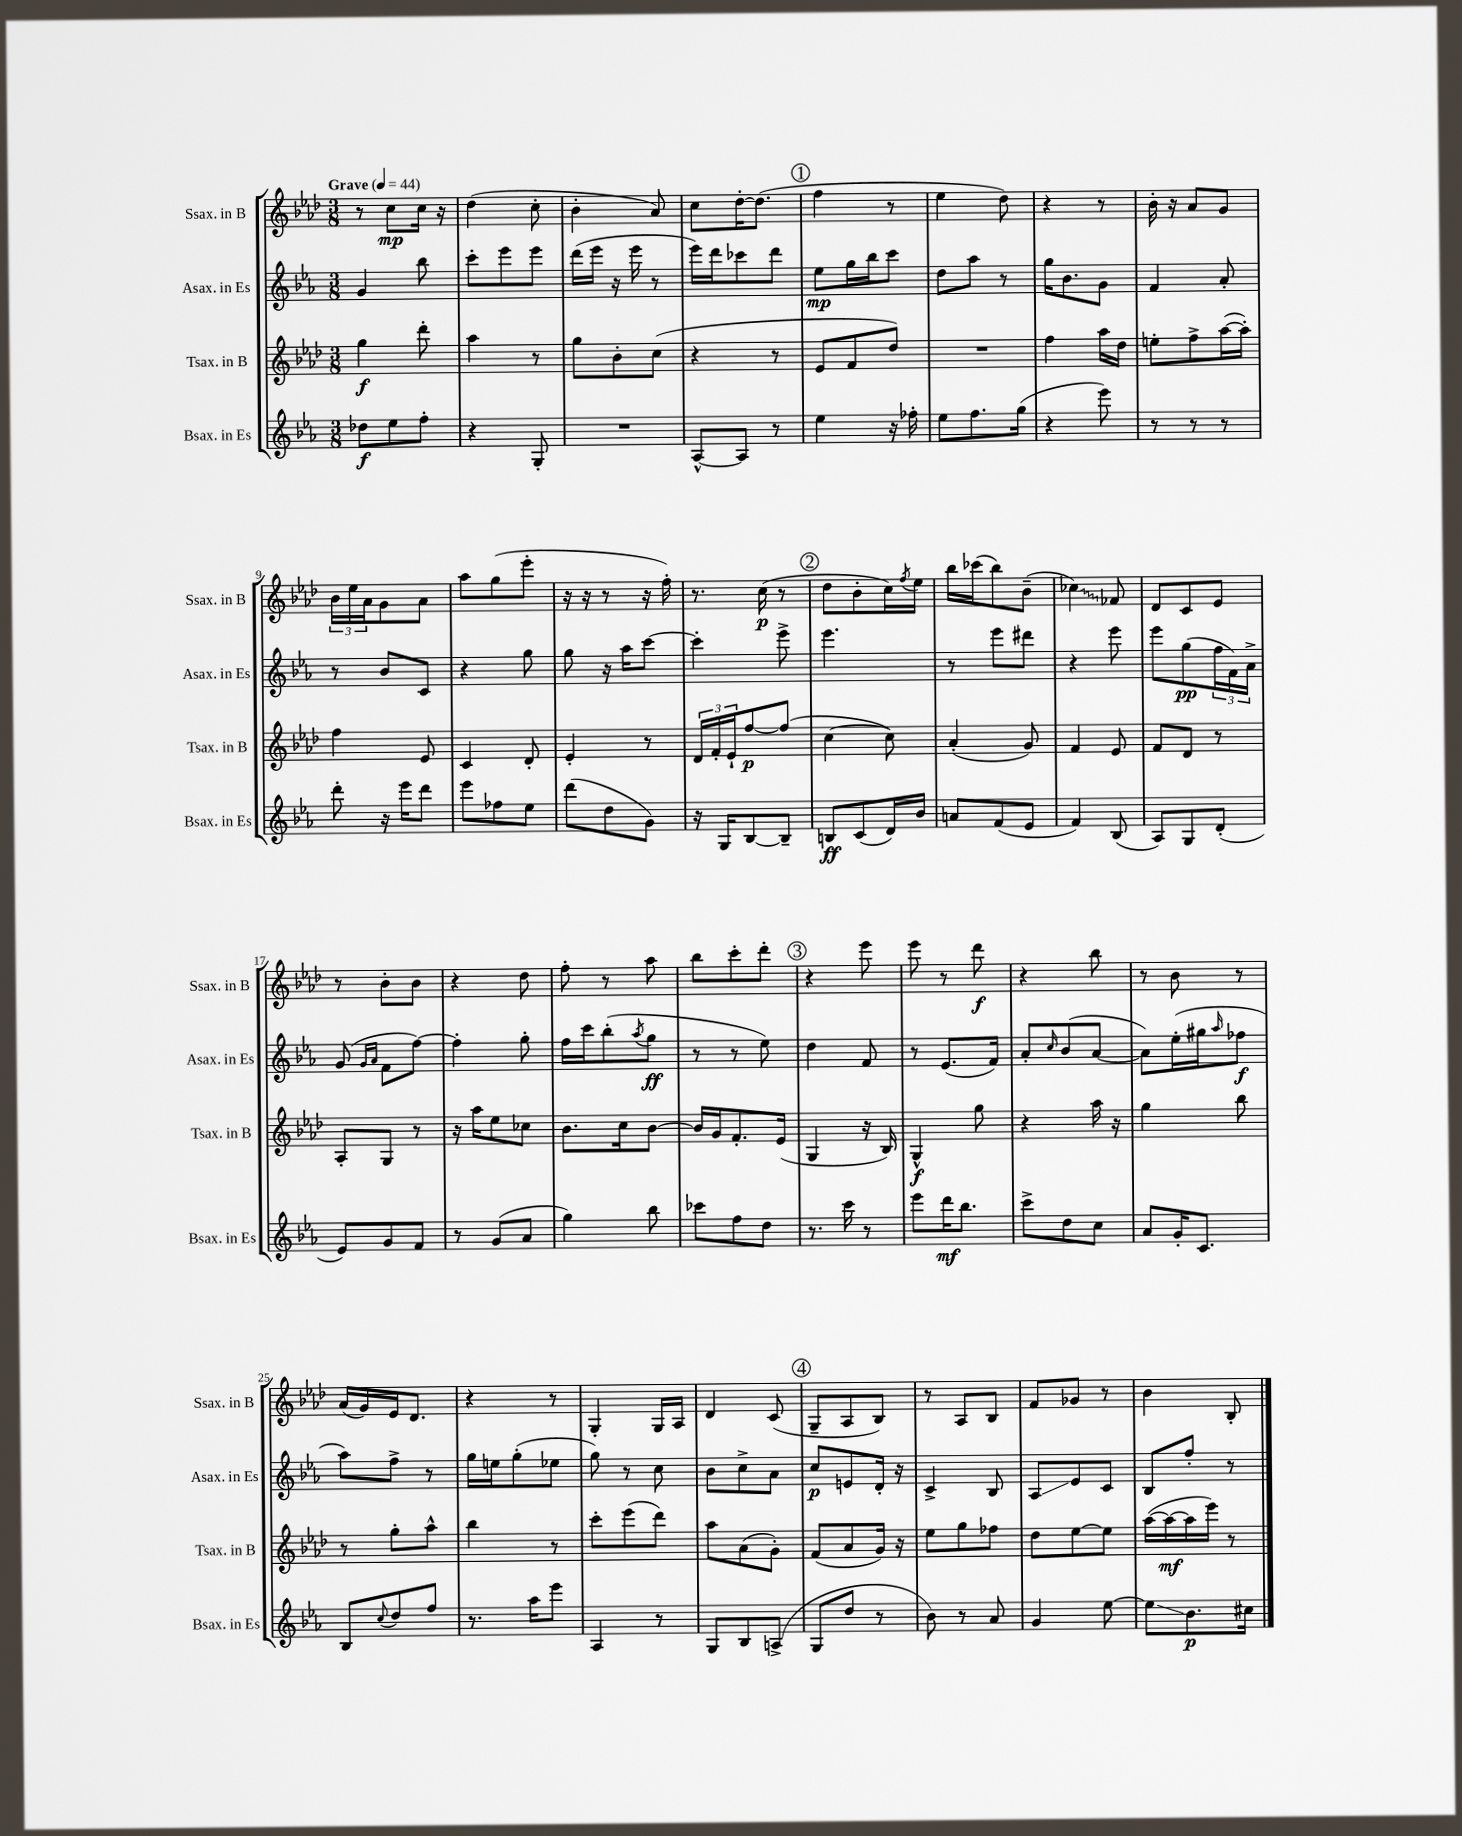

**kern	**kern	**kern	**kern
*staff4	*staff3	*staff2	*staff1
*clefG2	*clefG2	*clefG2	*clefG2
*k[b-e-a-]	*k[b-e-a-d-]	*k[b-e-a-]	*k[b-e-a-d-]
*M3/8	*M3/8	*M3/8	*M3/8
*MM44	*MM44	*MM44	*MM44
8dd-	4gg	4g	8r
8ee-	.	.	8cc
8ff'	8ddd-'	8bb-	16cc
.	.	.	16r
=	=	=	=
4r	4aa-	8ccc'	(4dd-
.	.	8eee-	.
8G'	8r	8eee-	8cc'
=	=	=	=
4.r	8gg	(16ddd	4b-'
.	.	16eee-	.
.	8b-'	16r	.
.	.	16eee-	.
.	(8cc	8r	8a-)
=	=	=	=
[8A-^^	4r	16eee-)	8cc
.	.	16ddd	.
8A-]	.	8ccc-	[16dd-'
.	.	.	(8.dd-]
8r	8r	8ddd	.
=	=	=	=
4ee-	8e-	8ee-	4ff
.	8f	16gg	.
.	.	16bb-	.
16r	8dd-)	8ccc	8r
16ff-'	.	.	.
=	=	=	=
8ee-	4.r	8dd	4ee-
8.ff	.	8aa-	.
.	.	8r	8dd-)
(16gg	.	.	.
=	=	=	=
4r	4ff	16gg	4r
.	.	8.b-	.
8eee-)	16aa-	8g	8r
.	16dd-	.	.
=	=	=	=
8r	8ee'	4f	16b-'
.	.	.	16r
8r	8ff^	.	8a-
8r	([16aa-	8a-'	8g
.	16aa-'])	.	.
=	=	=	=
8ddd'	4ff	8r	24b-
.	.	.	24ee-
.	.	.	24a-
16r	.	8b-	8g
16eee-	.	.	.
8ddd	8e-	8c	8a-
=	=	=	=
8eee-	4c	4r	8aa-
8ff-	.	.	(8gg
8ee-	8d-'	8gg	8eee-'
=	=	=	=
(8ddd	4e-'	8gg	16r
.	.	.	16r
8dd	.	16r	8r
.	.	16aa-	.
8g)	8r	[8ccc	16r
.	.	.	16ff')
=	=	=	=
16r	24d-	4ccc']	8.r
.	24f'	.	.
16G	.	.	.
.	24e-`	.	.
[8B-	[8ff	.	.
.	.	.	(16cc
8B-~]	(8ff]	8eee-^	8r
=	=	=	=
8B	[4cc	4.eee-	8dd-
(8c	.	.	8b-'
16d)	8cc])	.	16cc)
.	.	.	8qff
16b-	.	.	16ee-
=	=	=	=
8a	(4a-'	8r	16bb-
.	.	.	(16ccc-
(8f	.	8eee-	8bb-)
8e-	8g)	8ddd#	(8b-~
=	=	=	=
4f)	4f	4r	4cc-)
(8B-	8e-	8eee-	8f-
=	=	=	=
8A-)	8f	8eee-	8d-
8G	8d-	(8gg	8c
(8d'	8r	24ff	8e-
.	.	24f)	.
.	.	24a-^	.
=	=	=	=
8e-)	8A-'	(8g	8r
.	.	16qqg	.
.	.	16qqa-	.
8g	8G	8f	8b-'
8f	8r	[8ff)	8b-
=	=	=	=
8r	16r	4ff']	4r
.	16aa-	.	.
(8g	8ee-	.	.
8a-	8cc-	8gg'	8dd-
=	=	=	=
4gg)	8.b-	16ff	8ff'
.	.	16ccc	.
.	.	(8bb-'	8r
.	16cc	.	.
.	.	8qaa-	.
8bb-	[8b-	8gg	8aa-
=	=	=	=
8ccc-	16b-]	8r	8bb-
.	16g	.	.
8ff	8.f'	8r	8ccc'
8dd	.	8ee-)	8ddd-'
.	(16e-	.	.
=	=	=	=
8.r	4G	4dd	4r
16ccc	.	.	.
8r	16r	8f	8eee-
.	16B-)	.	.
=	=	=	=
8eee-	4G^^	8r	8eee-
16ddd	.	(8.e-	8r
8.bb-	.	.	.
.	8gg	.	8ddd-
.	.	16f)	.
=	=	=	=
8ccc^	4r	8a-'	4r
.	.	16qqcc	.
8dd	.	(8b-	.
8cc	16aa-	[8a-	8bb-
.	16r	.	.
=	=	=	=
8a-	4gg	8a-])	8r
16g'	.	(16ee-'	8b-
8.c	.	16gg#	.
.	.	16qqaa-	.
.	8bb-	8ff-	8r
=	=	=	=
8B-	8r	8aa-)	(16a-
.	.	.	16g)
8qqcc	.	.	.
8dd	8gg'	8ff^	16e-
.	.	.	8.d-
8ff	8aa-^^	8r	.
=	=	=	=
8.r	4bb-	16gg	4r
.	.	16ee	.
.	.	(8gg'	.
16aa-	.	.	.
8eee-	8r	8ee-	8r
=	=	=	=
4A-	8ccc'	8gg)	4G'
.	(8eee-	8r	.
8r	8ddd-)	8cc	16G
.	.	.	16A-
=	=	=	=
8G	8aa-	8b-	4d-
8B-	(8a-	8cc^	.
(8A^	8g')	8a-	(8c
=	=	=	=
8G	(8f	8cc	8G~
8dd	8a-	8e	8A-
8r	16g)	16d'	8B-)
.	16r	16r	.
=	=	=	=
8b-)	8ee-	4c^	8r
8r	8gg	.	8A-
8a-	8ff-	8B-	8B-
=	=	=	=
4g	8dd-	8A-	8f
.	[8ee-	8e-	8g-
[8ee-	8ee-]	8c	8r
=	=	=	=
8ee-]	([16aa-	8B-	4b-
.	16aa-_	.	.
8.b-	16aa-]	8ff'	.
.	16eee-)	.	.
.	8r	8r	8B-'
16cc#	.	.	.
==	==	==	==
*-	*-	*-	*-
